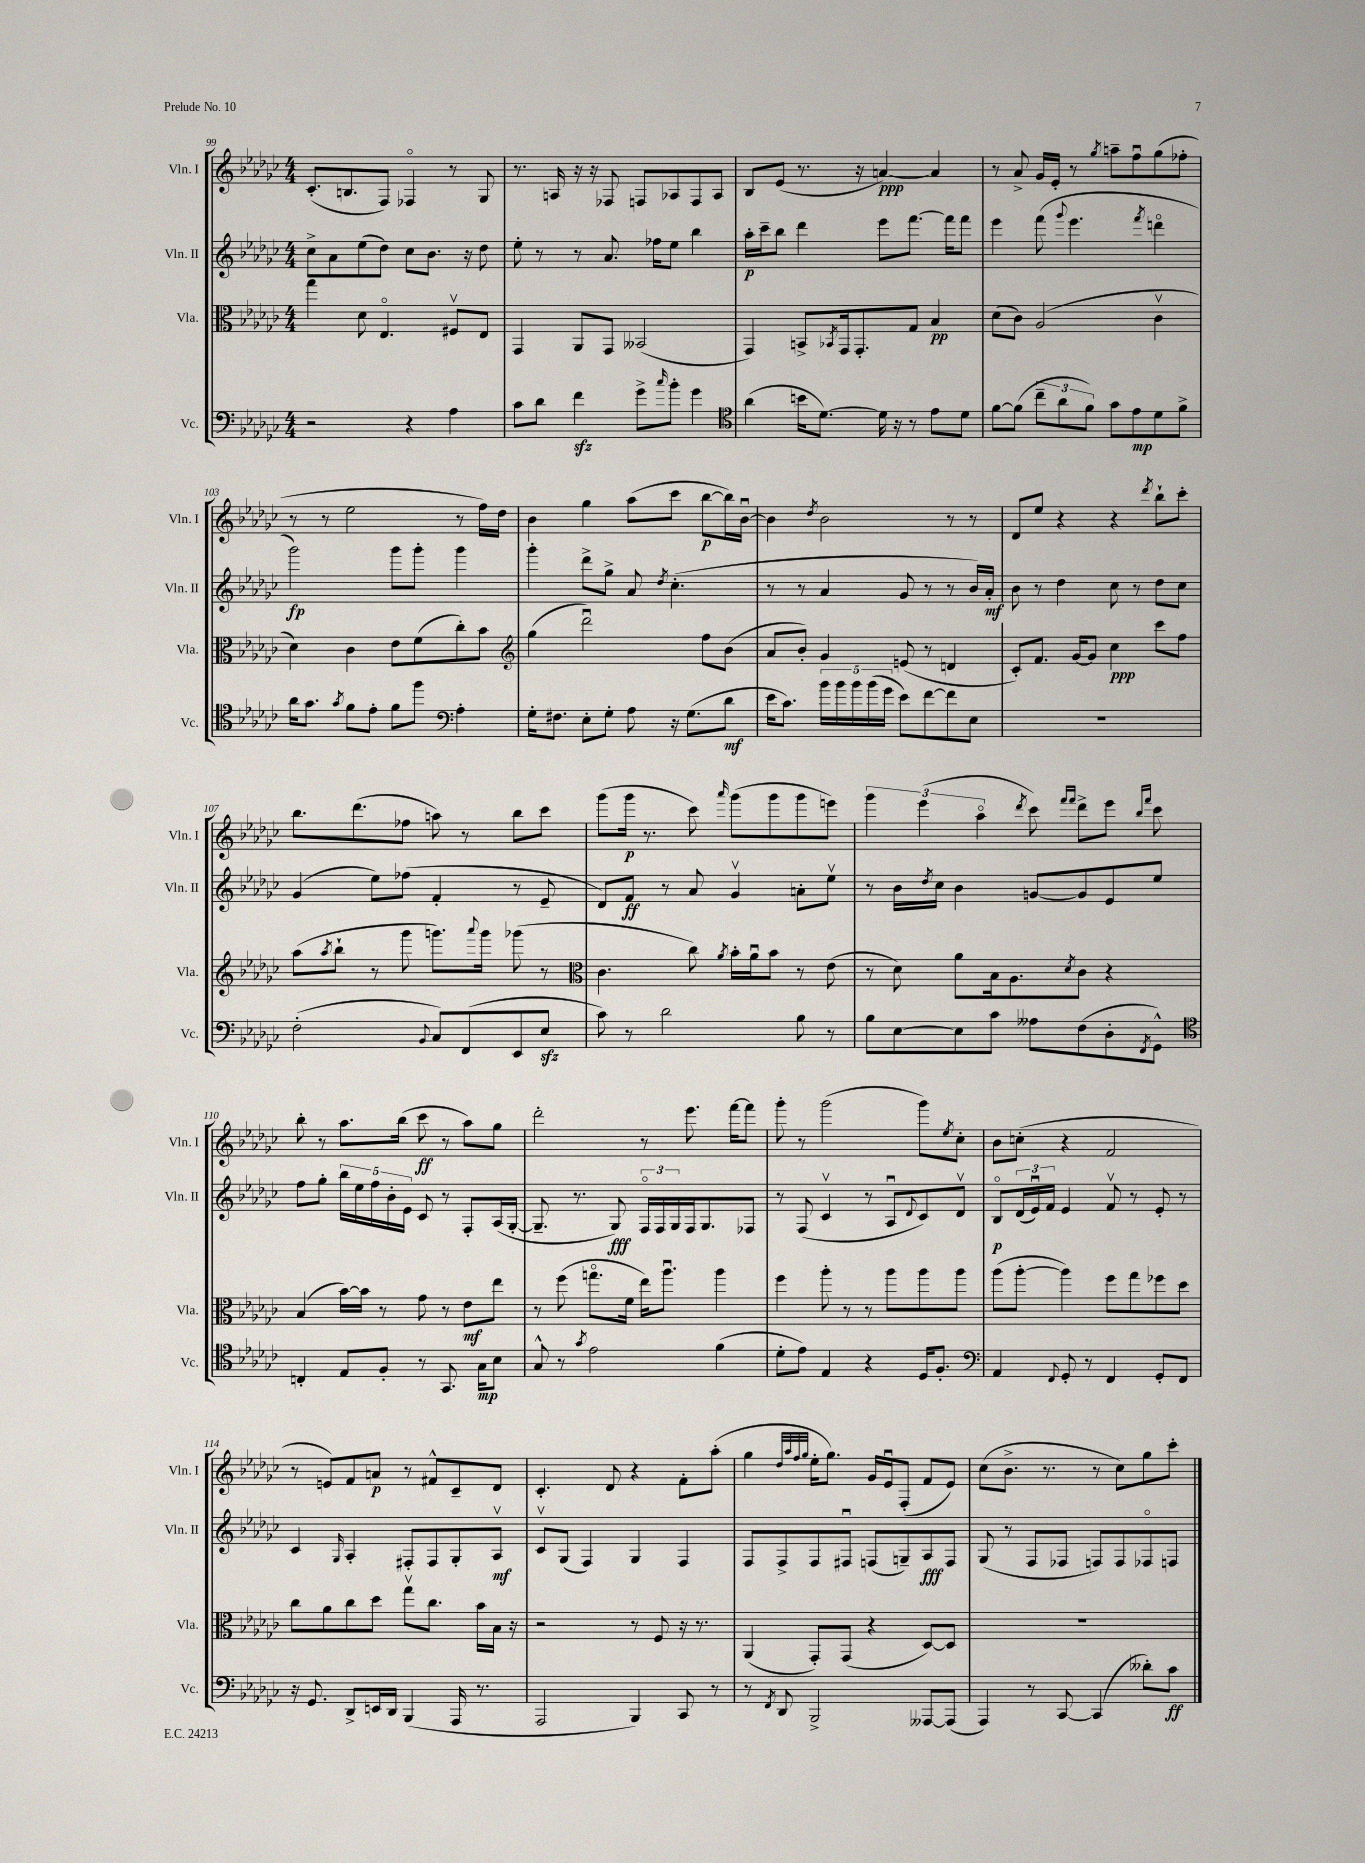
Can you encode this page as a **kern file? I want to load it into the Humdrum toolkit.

**kern	**kern	**kern	**kern
*staff4	*staff3	*staff2	*staff1
*clefF4	*clefC3	*clefG2	*clefG2
*k[b-e-a-d-g-c-]	*k[b-e-a-d-g-c-]	*k[b-e-a-d-g-c-]	*k[b-e-a-d-g-c-]
*M4/4	*M4/4	*M4/4	*M4/4
2r	4gg-\	8cc-^\L	(8.c-'/L
.	.	8a-\	.
.	.	.	8.B/
.	8d-\	(8ee-\	.
.	4.E-o/	8dd-\J)	8F/J)
4r	.	8cc-\L	4F-o/
.	.	8.b-\J	.
4A-\	8F#v/L	.	8r
.	.	16r	.
.	8E-/J	8dd-\	8G-/
=	=	=	=
8c-\L	4GG-/	8ee-'\	8.r
8d-\J	.	8r	.
.	.	.	16A/
4f\	8AA-/L	8r	16r
.	.	.	16r
.	8GG-/J	8.a-/	8F-/
8g-^\L	(2BB--/	.	8F/L
.	.	16ff-\LK	.
16qqcc-/	.	.	.
8b-'\J	.	8ee-\J	8A-/
4g-\	.	4bb-\	8F/
.	.	.	8A-/J
=	=	=	=
*clefC4	*	*	*
(4a-\	4GG-/)	16aa-'\LL	8B-/L
.	.	16ccc-~\J	.
.	.	8bb-\J	(8e-/J
16b\LK	8BB^/L	4ddd-\	8.r
[8.d-\J)	.	.	.
.	8qBB-/	.	.
.	16GG-/k	.	.
.	8.GG-'/	.	16r
16d-\]	.	8eee-\L	[4a/)
16r	.	.	.
8r	8G-/J	[8.fff\J	.
8e-\L	4B-/	.	4a/]
.	.	16fff\]LK	.
8d-\J	.	8fff\J	.
=	=	=	=
[8f\L	(8d-\L	4eee-\	8r
(8f\]J	8c-\J)	.	8a-^/
12cc-~\L	(2A-/	(8fff\	16g-/LL
.	.	.	16e-'/JJ
12a-\	.	.	.
.	.	8qqggg-/	.
.	.	4.eee-\	8r
12f\J)	.	.	.
.	.	.	8qgg-/
8g-\L	.	.	8aa~\L
8e-\	.	.	8ffu\
.	.	8qfff/	.
8d-\	4c-v\	4dddo\	(8gg-\
8f^\J	.	.	8ff-'\J
=	=	=	=
16a-\LK	4d-\)	2ggg-\)	8r
8.g-\J	.	.	.
.	.	.	8r
8qg-/	.	.	.
8f\L	4c-\	.	2ee-\
8e-'\J	.	.	.
8f\L	8e-\L	8ggg-\L	.
8ff\J	(8f\	8ggg-'\J	.
*clefF4	*	*	*
4A-'\	8cc-'\)	4ggg-\	8r
.	8b-\J	.	16ff\LL)
.	.	.	16dd-\JJ
=	=	=	=
*	*clefG2	*	*
16G-'\LK	(4gg-\	4ggg-'\	4b-\
8.F#\J	.	.	.
8E-'\L	2ddd-u\)	8ddd-^\L	4gg-\
8G-'\J	.	8gg-^\J	.
8A-\	.	8a-/	(8aa-\L
.	.	8qdd-/	.
16r	.	(4.cc-'\	8ccc-\J
(8.G-\L	.	.	.
.	8ff\L	.	[8bb-\L
8d-\J	(8b-\J	.	16bb-\]L)
.	.	.	[16b-u\JJ
=	=	=	=
16e-\LK	8a-/L	8r	4b-\]
8.c-\J)	.	.	.
.	8b-'/J)	8r	.
.	.	.	8qdd-/
20b-\LL	4g-/	4a-/	2b-\
20b-\	.	.	.
20b-\	.	.	.
(20b-\	.	.	.
20g-\JJ	.	.	.
8e-\L)	(8e/	8g-/	.
[8f\	8r	8r	.
8f\]	4d/	8r	8r
8E-\J	.	16b-/LL)	8r
.	.	16a-'/JJ	.
=	=	=	=
1r	8c-'/L)	8b-\	8d-/L
.	8.f/J	8r	8ee-/J
.	.	4dd-\	4r
.	[16g-/LK	.	.
.	8g-/]J	.	.
.	4cc-\	8cc-\	4r
.	.	8r	.
.	.	.	8qddd-/
.	8ccc-\L	8dd-\L	8bb-`\L
.	8ff\J	8cc-\J	8ccc-'\J
=	=	=	=
(2F'\	(8aa-\L	(4g-/	8.bb-\L
.	8qaa-/	.	.
.	8bb-`\J	.	.
.	.	.	(8.ddd-\
.	8r	8ee-\L)	.
.	8ggg-\	(8ff-\J	8ff-\J
8qqBB-/	.	.	.
8C-/L)	8.ggg\L)	4f'/	8aa\)
(8FF/	.	.	8r
.	8qqaaa-/	.	.
.	16ggg\Jk	.	.
8EE-/	(8ggg-\	8r	8bb-\L
8E-/J	8r	8e-~/	8ccc-\J
=	=	=	=
*	*clefC3	*	*
8c-\)	4.c-\	8d-/L)	(8ggg-\L
8r	.	8f/J	16ggg-\Jk
.	.	.	8.r
2d-\	.	8r	.
.	8cc-\)	8a-/	8ccc-\)
.	8qa-/	.	16qqaaa-/
.	16b-'\LL	4g-v/	(8ggg-\L
.	16a-u\J	.	.
.	8b-\J	.	8ggg-\
8B-\	8r	8a'\L	8ggg-\
8r	(8e-\	8ee-v\J	8eee\J)
=	=	=	=
8B-\L	8r	8r	6ggg-\
[8E-\	8d-\)	16b-\LL	.
.	.	.	(6eee-\
.	.	8qdd-/	.
.	.	16cc-\JJ	.
8E-\]	8a-\L	4b-\	.
.	.	.	6aa-o\
8c-\J	16B-\k	.	.
.	8.A-\	.	.
.	.	.	8qddd-/
8A--\L	.	[8g/L	8ccc-\)
.	.	.	16qqfff/LL
.	8qd-/	.	16qqfff/JJ
(8F\	8c-\J	8g/]	8ddd-^\L
8D-'\	4r	8e-/	8eee-\J
.	.	.	16qqbb-/LL
8qFF/	.	.	16qqfff/JJ
8GG-^^\J)	.	8ee-/J	8ccc-\
=	=	=	=
*clefC4	*	*	*
4C'/	(4B-/	8ff\L	8bb-'\
.	.	8gg-'\J	8r
8E-/L	[16b-\LL)	20bb-\LL	8.aa-\L
.	.	20ee-\	.
.	16b-\]JJ	.	.
.	.	20ff\	.
8F'/J	8r	.	.
.	.	20b-'\	.
.	.	.	(16bb-\Jk
.	.	20e-\JJ	.
8r	8g-\	8c-/	8ccc-\
8.GG-/	8r	8r	8r
.	8e-\L	8F'/L	8aa-\L)
16G-\LK	.	.	.
8B-\J	8ee-\J	(16A-/L	8gg-\J
.	.	[16G-'/JJ	.
=	=	=	=
8G-^^/	8r	8.G-~/]	2ddd-'\
8r	(8ff\	.	.
.	.	8.r	.
8qg-/	.	.	.
2e-\	8.ggo\L	.	.
.	.	8G-/)	.
.	16f\Jk	.	.
.	16ee-\LK)	24Fo/LL	8r
.	.	24F/	.
.	8.aa-u\J	.	.
.	.	24G-/	.
.	.	16F/J	8.eee-\
.	.	8.G-/	.
(4f\	4aa-\	.	.
.	.	.	[16fff\LK
.	.	8F-/J	8fff\]J
=	=	=	=
8d-'\L	4ff\	8r	8ggg-'\
8e-\J)	.	(8F/	8r
4E-/	8aa-'\	4c-v/	(2ggg-\
.	8r	.	.
4r	8r	8r	.
.	8aa-\L	8A-u/L	.
.	.	8qqd-/	.
16D-/LK	8aa-\	8c-/)	8ggg-\L)
8.F'/J	.	.	.
.	.	.	8qee-/
.	8aa-\J	8d-v/J	8cc-'\J
=	=	=	=
*clefF4	*	*	*
4AA-/	(8aa-\L	8B-o/L	8b-\L
.	[8aa-'\J	(24d-/L	(8cc'\J
.	.	24e-u/)	.
.	.	24f/JJ	.
8qqFF/	.	.	.
8GG-'/	4aa-\])	4e-/	4r
8r	.	.	.
4FF/	8ff\L	8fv/	2f/
.	8gg-\	8r	.
8GG-'/L	8ff-\	8e-'/	.
8FF/J	8dd-\J	8r	.
=	=	=	=
16r	8cc-\L	4c-/	8r
8.GG-/	.	.	.
.	8a-\	.	8e/L)
.	.	16qqG-/	.
8DD-^/L	8cc-\	4A-'/	8f/
16EE/L	8dd-\J	.	8a/J
16DD-/JJ	.	.	.
(4BBB-/	8gg-v\L	8F#'/L	8r
.	8.cc-\J	8F#/	8f#^^/L
16AAA-/	.	8G-'/	8c-~/
8.r	16b-\LL	.	.
.	16B-\JJ	8A-v/J	8d-/J
.	16r	.	.
=	=	=	=
2AAA-/	2r	8c-v/L	4.c-'/
.	.	(8G-/J	.
.	.	4F/)	.
.	.	.	8d-/
4BBB-/)	8r	4G-/	4r
.	8F/	.	.
8CC-/	16r	4F/	8f'\L
.	8.r	.	.
8r	.	.	(8aa-'\J
=	=	=	=
8r	(4AA-/	8F/L	4gg-\
8qFF/	.	.	.
8DD-/	.	8F^/	.
.	.	.	32qqdd-/LLL
.	.	.	32qqaa-/
.	.	.	32qqff/
.	.	.	32qqgg-/JJJ
2BBB-^/	8GG-'/L)	8F/	16ee-'\LK
.	.	.	8.gg-\J)
.	(8GG-/J	8F#u/J	.
.	4r	(8F/L	16g-/LL
.	.	.	16e-u/J
.	.	8G~/)	(8F'/J
[8AAA--/L	[8D-/L)	8A-/	8f/L
(8AAA--/]J	8D-/]J	8F/J	8e-/J)
=	=	=	=
4AAA-/)	1r	(8G-/	(8cc-\L
.	.	8r	8.b-^\J
8r	.	8F/L	.
.	.	.	8.r
[8CC-/	.	8F-/J	.
(4CC-/]	.	8F/L)	8r
.	.	8F/	8cc-\L)
8d--'\L)	.	8F-o/	8gg-\
8c-\J	.	8F/J	8ccc-'\J
==	==	==	==
*-	*-	*-	*-
